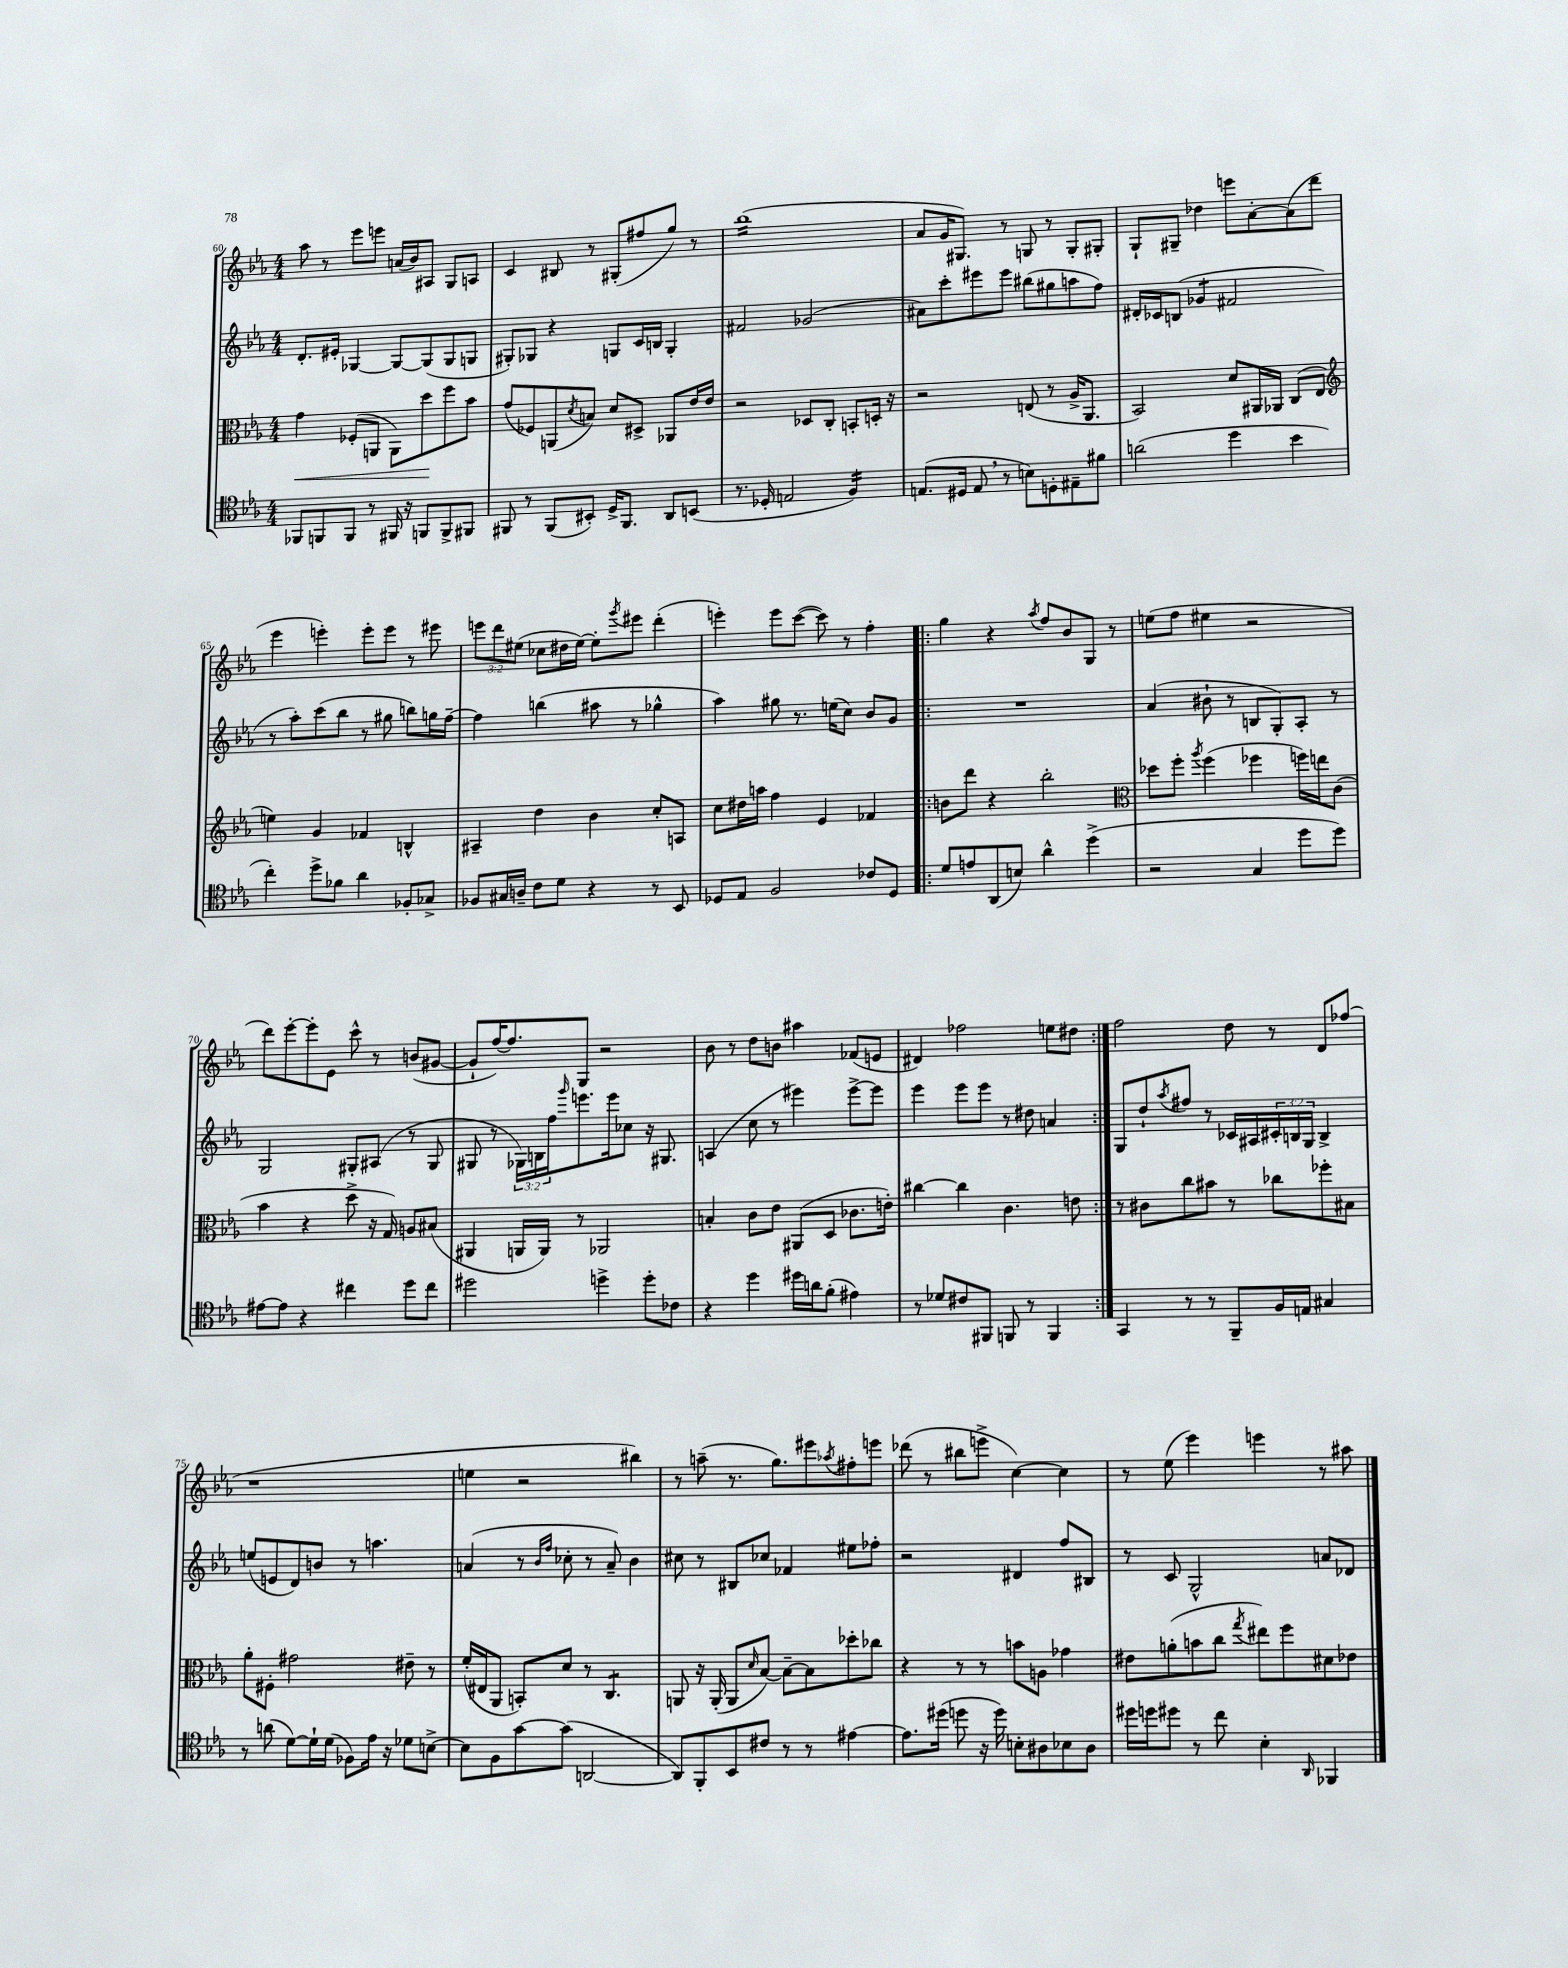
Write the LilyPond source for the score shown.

<<
\new StaffGroup <<
\new Staff = "s0" {
    \clef treble \key ees \major \numericTimeSignature \time 4/4 \override Staff.TupletNumber.text = #tuplet-number::calc-fraction-text
    aes''8 r8 ees'''8 e'''8 a'16( bes'16) ais8 g8 a8 |
    c'4 bis8 r8 gis8-.( fis''8 g''8) r8 |
    bes''1:16( |
    aes'8 g'16 gis8.) r8 g8 r8 g8-. gis8-. |
    g8-! gis8-- des''4 e'''8 aes'8~-. aes'8( d'''8 |
    ees'''4 e'''4-.) e'''8-. e'''8 r8 eis'''8 |
    \tuplet 3/2 { e'''8 d'''8 eis''8( } ces''8 dis''16 eis''16~) eis''8-. \acciaccatura { g'''8 } eis'''8 d'''4-.( |
    e'''4-.) e'''8 c'''8~( c'''8) r8 f''4-. |
    \repeat volta 2 { g''4 r4 \acciaccatura { aes''8 } f''8 bes'8 g8 r8 |
    e''8( f''8 eis''4 r2 |
    d'''8) ees'''8~-. ees'''8-. ees'8 c'''8-^ r8 b'8( gis'8~ |
    gis'8-! f''16~) f''8. g8 r2 |
    bes'8 r8 d''8 b'8 ais''4 fes'8( e'8 |
    dis'4) fes''2 e''8 dis''8 | }
    f''2 d''8 r8 d'8 fes''8( |
    r1 |
    e''4 r2 bis''4) |
    r8 a''8--( r8. g''8.) eis'''8 \acciaccatura { aes''8 } fis''8-. e'''8 |
    des'''8( r8 bis''8 e'''8-> c''4~) c''4 |
    r8 ees''8( ees'''4) e'''4 r8 ais''8 \bar "|." |
}
\new Staff = "s1" {
    \clef treble \key ees \major \numericTimeSignature \time 4/4 \override Staff.TupletNumber.text = #tuplet-number::calc-fraction-text
    d'8.-. eis'16-. ges4~ ges8~ ges8( ges8 g8 |
    gis8-.) ges8 r4 g8 c'16 b16 g4-. |
    fis'2 ges'2( |
    ais'8) c'''8-. eis'''8 eis'''8 bis''8( gis''8 a''8 f''8) |
    dis'16-. ces'16 b8( ges'4:8 fis'2 |
    r8 aes''8-.) c'''8( bes''8 r8 gis''8 b''8) g''16 f''16~-- |
    f''4 b''4( ais''8 r8 ges''4-^ |
    aes''4) gis''8 r8. e''16( c''8) bes'8 g'8 |
    \repeat volta 2 { R1 |
    aes'4( bis'8-! r8 b8 g8-.) aes8-. r8 |
    g2 gis8-. ais8( r8 gis8 |
    gis8 r8 \tuplet 3/2 { ges16) b16 f''16 } \grace { g'''16 } e'''8. e'''16 ces''8 r16 gis8. |
    a4( c''8 r8 eis'''4) eis'''8~-> eis'''8 |
    ees'''4 ees'''8 ees'''8 r8 dis''8 a'4 | }
    g8 d''8-! \acciaccatura { aes''8 } fis''8 r8 ces'16 ais16 \tuplet 3/2 { cis'16-. b16 g16 } b4-> |
    e''8( e'8 d'8) b'8 r8 a''4. |
    a'4( r8 \grace { bes'16 f''16 } ces''8-. r8 a'8--) bes'4 |
    cis''8 r8 bis8 ces''8 fes'4 eis''8 fes''8-. |
    r2 dis'4 f''8 bis8 |
    r8 c'8 g2-^ a'8 des'8 \bar "|." |
}
\new Staff = "s2" {
    \clef alto \key ees \major \numericTimeSignature \time 4/4
    g'4\< fes8-.( a,8 a,8) d''8\! f''8 bes'8 |
    g'8( fes8) a,8( \acciaccatura { d'8 } b8) d'8 dis8-> aes,8 ees'16 ees'16 |
    r2 des8 c8-. b,8-. d16-. r16 |
    r2 e8( r8 aes16-> aes,8. |
    bes,2) d'8 ais,16 aes,16 c8( ees8 |
    \clef treble e''4) g'4 fes'4 b4-^ |
    ais4-- d''4 bes'4 c''8-. a8 |
    c''8 dis''16 a''16 f''4 ees'4 fes'4 |
    \repeat volta 2 { b'8 d'''8 r4 bes''2-. |
    \clef alto des''8 f''8-. \acciaccatura { aes''8 } f''4( fes''4 f''16) e''16 c'8( |
    bes'4 r4 d''8-> r16 g16) a8 bis8( |
    ais,4 a,16 a,16) r8 aes,2 |
    b4-. c'8 ees'8 ais,8( d8 ces'8. e'16-.) |
    cis''4~ cis''4 c'4. e'8 | }
    r8 cis'8 c''8 bis'8 r8 ces''8 fes''8-. bis8 |
    aes'8-. fis8-. gis'2 eis'8-- r8 |
    f'16-.( eis16 aes,8 b,8-.) d'8 r8 c4.:8 |
    a,8 r16 a,16-.( a,8 \grace { d'16 } bes8~) bes8~-- bes8 des''8-. ces''8 |
    r4 r8 r8 b'8 a8 ges'4 |
    eis'8 a'8-.( b'8 c''8 \acciaccatura { g''8 } eis''8) f''8 dis'8 ees'8 \bar "|." |
}
\new Staff = "s3" {
    \clef tenor \key ees \major \numericTimeSignature \time 4/4
    fes,8 f,8 f,8 r8 fis,16 r16 f,8 f,8-> fis,8 |
    fis,8 r8 fis,8( bis,8-.) d16-> fis,8. aes,8 b,8( |
    r8. des16-. e2 f4:16) |
    e8.( dis16 e8 \breathe r8 b8) d8-. eis8-- fis'8 |
    a'2( d''4 bes'4 |
    c''4-.) d''8-> fes'8 aes'4 fes8-. ges8-> |
    fes8 gis16 a16-- c'8 d'8 r4 r8 bes,8 |
    des8 ees8 f2 ces'8 des8 |
    \repeat volta 2 { d'8 e'8 aes,8( b8) aes'4-^ d''4->( |
    r2 g4 d''8 d''8) |
    eis'8~ eis'8 r4 cis''4 d''8 cis''8 |
    dis''2 d''4-> d''8-. ces'8 |
    r4 d''4 dis''16 a'16 f'8-.( eis'4) |
    r8 des'8 cis'8 fis,8 f,8 r8 f,4 | }
    g,4 r8 r8 f,8-- f16 e16 gis4 |
    r8 a'8( d'8~) d'16-! d'16( fes8) ees'16 r16 des'8 b8~-> |
    b8 f8 g'8~ g'8( a,2~ |
    a,8) f,8-. bes,8 cis'8 r8 r8 eis'4~ |
    eis'8. dis''16( d''8 r16 d''16) b8-. ais8 bes8 ais8 |
    dis''16 d''16 dis''8 r8 c''8 bes4-. \grace { aes,16 } fes,4 \bar "|." |
}
>>
>>
\layout { \context { \Score currentBarNumber = #60 } }
